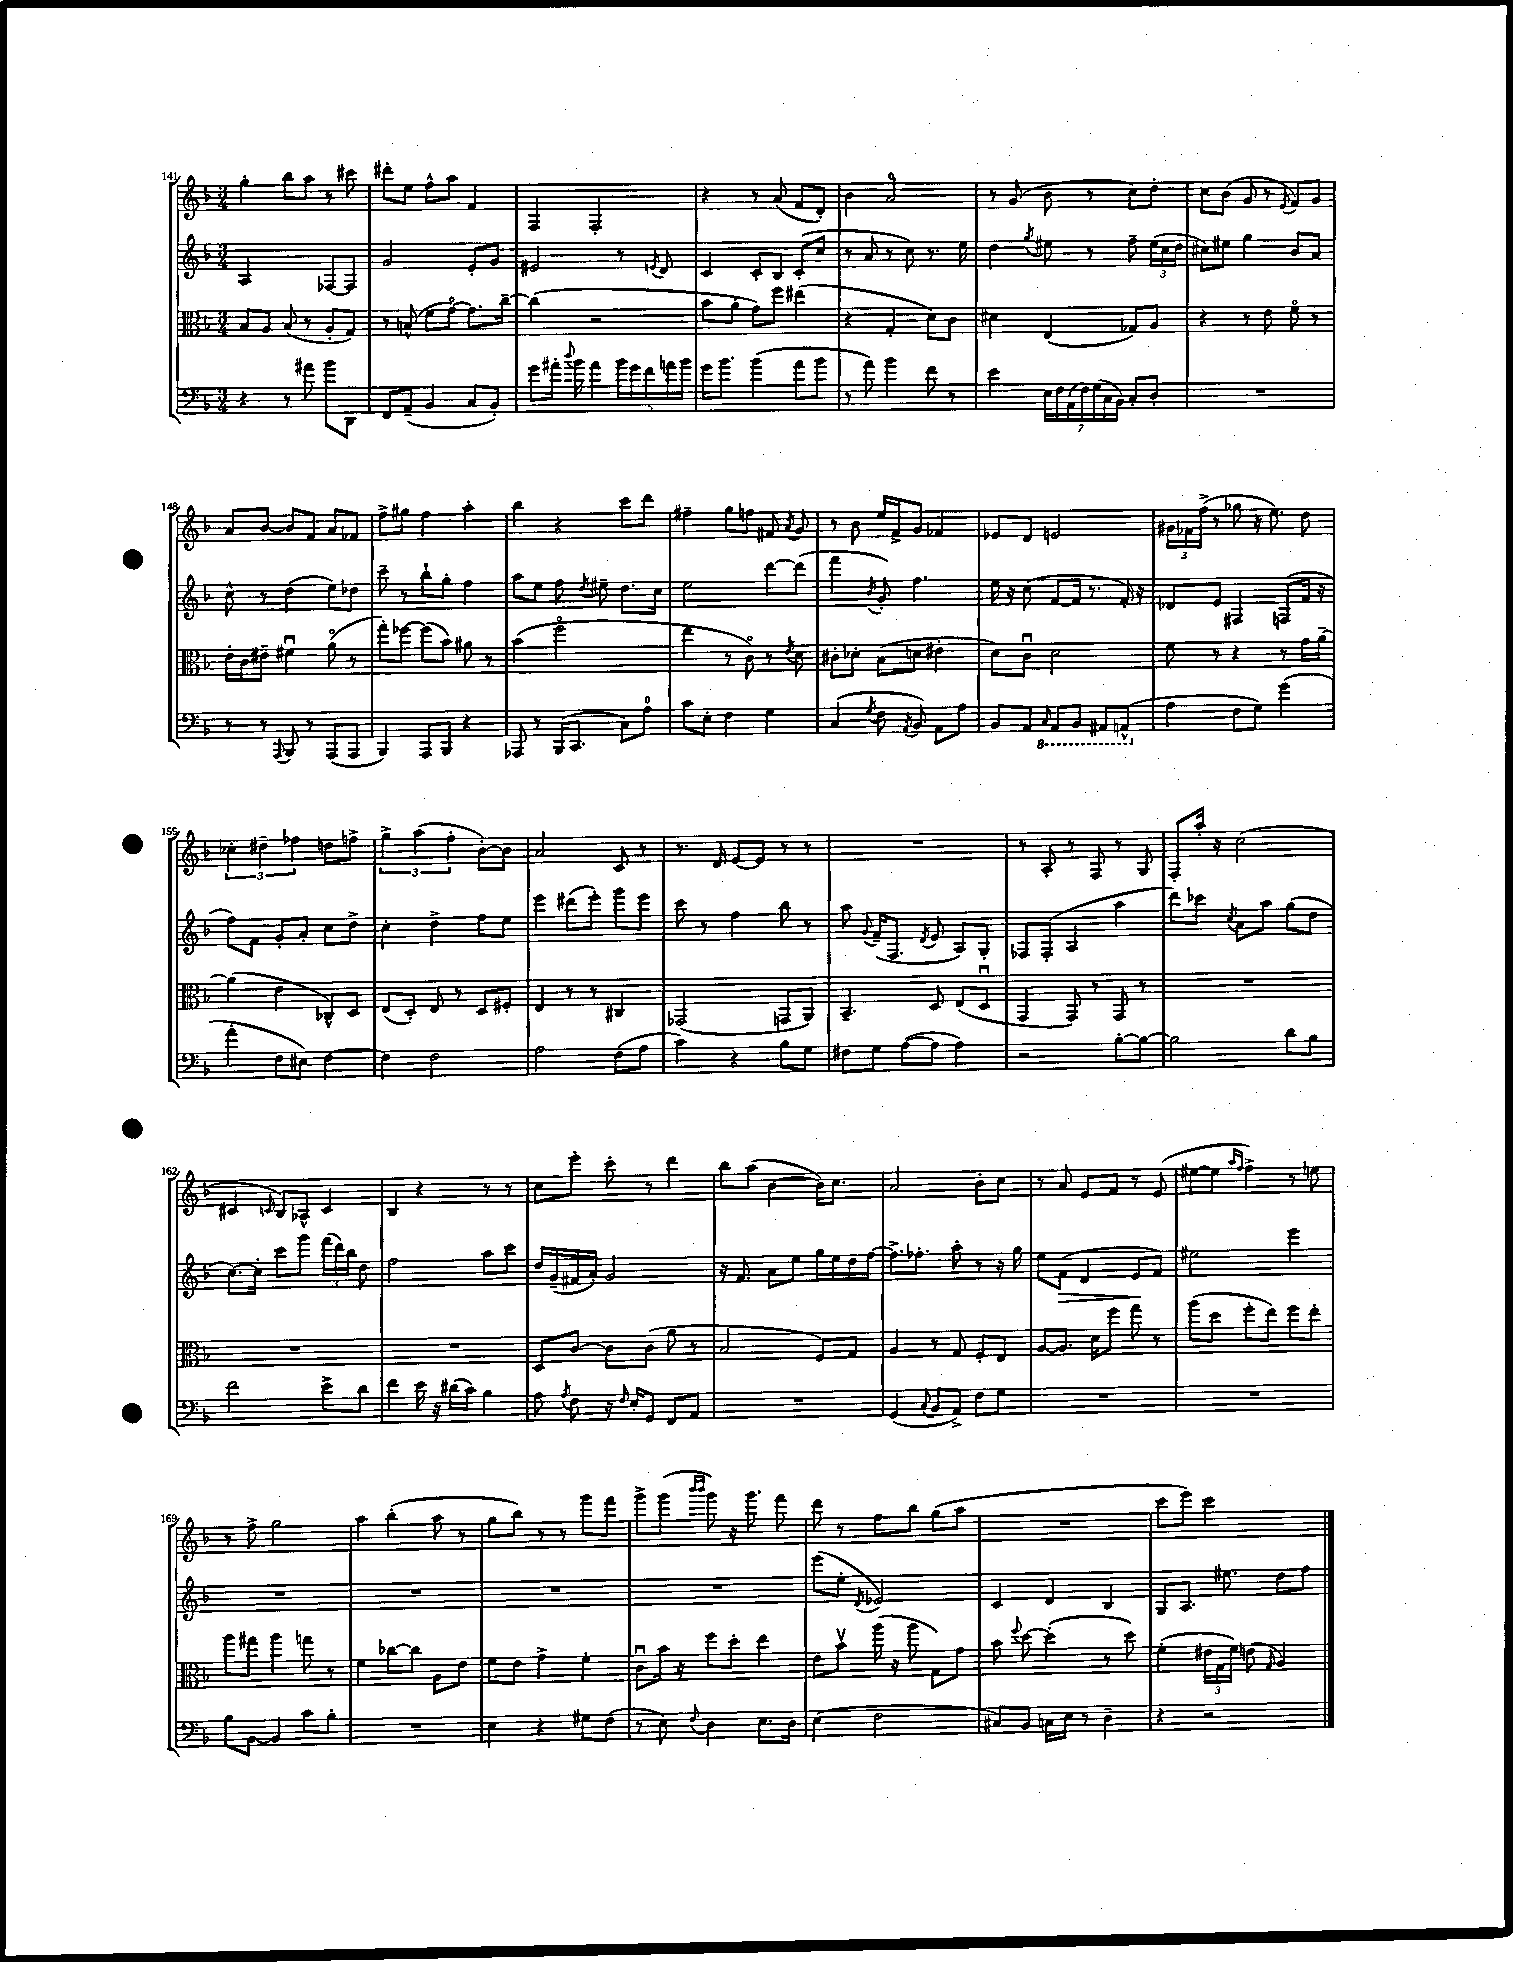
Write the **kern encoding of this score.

**kern	**kern	**kern	**kern
*staff4	*staff3	*staff2	*staff1
*clefF4	*clefC3	*clefG2	*clefG2
*k[b-]	*k[b-]	*k[b-]	*k[b-]
*M3/4	*M3/4	*M3/4	*M3/4
4r	8B-	2A	4gg'
.	8A	.	.
8r	(8B-	.	8bb-
8a#	8r	.	8aa
8b-	8A'	[8F-	8r
8DD	8G)	8F-]	8ccc#
=	=	=	=
8FF	8r	2g	8ddd#'
(8AA~	(8B^^	.	8ee
4BB-	8f	.	8ff^^
.	[8go)	.	8aa
8C	8.g]	8e'	4f
8BB-')	.	8g	.
.	[16cc~	.	.
=	=	=	=
8g	(4cc]	2e#	4F
16a#'	.	.	.
8qqdd	.	.	.
16b-	.	.	.
4a#	2r	.	2F'
20b-	.	8r	.
20g	.	.	.
20f	.	.	.
.	.	8qe	.
.	.	8d	.
20a	.	.	.
20b-	.	.	.
=	=	=	=
16g	8b-	4c	4r
8.b-	.	.	.
.	8a'	.	.
(4b-	8g)	8c'	8r
.	8ff	8B-	(8a
8a	(4ee#	(8c'	8f
8b-	.	8cc	8d')
=	=	=	=
8r	4r	8r	4b-
8a)	.	8a	.
4b-	4G'	8r	2a
.	.	8cc)	.
8f	8d)	8.r	.
8r	8c	.	.
.	.	16ee	.
=	=	=	=
4e	4d#	4dd	8r
.	.	.	(8g
.	.	8qgg	.
28E	(4E	8ee#	8b-
28F	.	.	.
(28AA	.	.	.
28F)	.	.	.
.	.	8r	8r
(28G	.	.	.
28C	.	.	.
28BB-)	.	.	.
8C'	8G-)	8ff~	8cc)
8D'	8A	(24ee#	8dd'
.	.	24cc	.
.	.	24dd	.
=	=	=	=
2.r	4r	8cc#)	8cc
.	.	8ee#	(8b-
.	8r	4gg	8g
.	8e	.	8r
.	.	.	8qe
.	8fo	8b-	8f)
.	8r	8a	8g
=	=	=	=
8r	16e'	8cc^^	8a
.	16c	.	.
8r	8e#~	8r	[8b-
8qqAAA	.	.	.
8BBB-	4f#u	(4dd	8b-]
8r	.	.	8f
(8AAA	(8ao	8ee)	8a
8AAA	8r	8dd-	8f-
=	=	=	=
4BBB-)	8gg')	8ccc~	8ff^
.	[8ff-	8r	8gg#
8AAA	(8ff-]	8bb-`	4ff
8BBB-	8b-)	8gg'	.
4r	8a#	4ff	4aa'
.	8r	.	.
=	=	=	=
8AAA-	(4b-	8aa	4bb-
8r	.	8ee	.
(16BBB-	2ffo	8ff	4r
8.CC	.	.	.
.	.	8qdd	.
.	.	8ee#~	.
8C)	.	8.dd	8ccc
8A	.	.	8ddd
.	.	16cc	.
=	=	=	=
8c	4ee	2ee	4ff#~
8E'	.	.	.
4F	8r	.	8gg
.	8co)	.	8ff
4G	8r	[8ddd	8f#
.	8qe	.	8qa
.	8d	(8ddd]	8g
=	=	=	=
(4C	8c#'	4fff	8r
.	8d-'	.	8b-
8qG	.	8qb-	.
8F	(8B-	8g')	16ee
.	.	.	16f^
8qAA	.	.	.
8BB-)	8d	4.ff	8g
8AA	4e#'	.	4f-
8A	.	.	.
=	=	=	=
8BB-	8d)	16ee	8e-
.	.	16r	.
8AA	8cu	(8cc	8d
16qqCC	.	.	.
8AAA	2d	[8f	2e
8BBB-	.	16f]	.
.	.	8.r	.
8AAA#	.	.	.
(8AAA^^	.	16f')	.
.	.	16r	.
=	=	=	=
4A	8f	8d-	24g#
.	.	.	24f-
.	.	.	(24ff^
.	8r	8e	8r
8F	4r	4F#	8gg-
8G)	.	.	16r
.	.	.	8.ee)
(4g	8r	(8F	.
.	16g	16f	8dd
.	[16a~	16r	.
=	=	=	=
4a'	(4a]	8ff)	6cc-'
.	.	8f	.
.	.	.	6dd#~
8F	4e	8g'	.
.	.	.	6ff-
8E#)	.	8a'	.
[4F	8C-^^)	8cc	8dd
.	8D	8dd^	8ff^
=	=	=	=
4F]	(8E	4cc'	6gg^
.	8D')	.	.
.	.	.	(6aa
2F	8E	4dd^	.
.	.	.	6ff'
.	8r	.	.
.	8D	8ff	[8b-')
.	8F#'	8ee	8b-]
=	=	=	=
2A	4E	4eee	2a
.	8r	(8ddd#	.
.	8r	8eee')	.
(8F	4C#	8ggg	8c
8A	.	8eee	8r
=	=	=	=
4c)	(2GG-	8ccc	8.r
.	.	8r	.
.	.	.	16d
4r	.	4ff	[8e
.	.	.	8e]
8B-	8GG	8bb-	8r
8G	8AA)	8r	8r
=	=	=	=
8F#	4.BB-~	8aa	2.r
.	.	8qqg	.
8G	.	(16f~	.
.	.	8.F	.
([8A	.	.	.
.	.	8qd	.
8A]	8D	8e	.
4A)	(8E	8A)	.
.	8Du	8G'	.
=	=	=	=
2r	4GG	8F-	8r
.	.	(8F-'	8A'
.	8GG)	4A	8r
.	8r	.	8F
[8B-'	8GG	4aa	8r
8B-_	8r	.	8G
=	=	=	=
2B-]	2.r	8ddd)	8F'
.	.	8ccc-	16aa'
.	.	.	16r
.	.	8qcc	.
.	.	8a	(2cc
.	.	8aa	.
8d	.	(8gg	.
8B-	.	8dd	.
=	=	=	=
2f	2.r	[8.cc)	4c#
.	.	16cc']	.
.	.	.	16qqc
.	.	8ccc	8B-)
.	.	8ggg	8A-^^
8e^	.	(24fff	4c
.	.	24ddd)	.
.	.	24bb-	.
8d	.	8dd	.
=	=	=	=
4f	2.r	2ff	4B-
16e	.	.	4r
16r	.	.	.
(16d#	.	.	.
16c)	.	.	.
4B-	.	8aa	8r
.	.	8ccc	8r
=	=	=	=
8A	8D	16dd	8cc
.	.	(16g~	.
8qA	.	.	.
8F	[8c	16f#	8eee'
.	.	16a')	.
16r	8c]	2g	8ccc'
16qqF	.	.	.
16E'	.	.	.
8GG	(8c	.	8r
8FF	8a	.	4ddd
8AA	8r	.	.
=	=	=	=
2.r	2B-	16r	8bb-
.	.	8.f	.
.	.	.	(8aa
.	.	8a	[4b-
.	.	8ee	.
.	8F)	16gg	16b-])
.	.	16ee	8.cc
.	8G	16dd	.
.	.	[16ff	.
=	=	=	=
(4GG	4A	8.ff^]	2a
.	.	8.ff-'	.
8qqC	.	.	.
8BB-	8r	.	.
8AA^)	8G	8aa'	.
8F	8F'	8r	8b-'
8G	8E	16r	8cc
.	.	16gg	.
=	=	=	=
2.r	[8A	8ee	8r
.	8.A]	(8f	8a
.	.	4d	8e
.	16d	.	.
.	8ff	.	8f
.	8gg	8e	8r
.	8r	8f)	(8e
=	=	=	=
2.r	(8aa	2ee#	[8ee#
.	8dd	.	8ee#]
.	.	.	16qqaa
.	.	.	16qqff
.	8ff'	.	4ff^)
.	8ee)	.	.
.	8ff	4eee	8r
.	8ee'	.	8ee
=	=	=	=
8B-	8aa	2.r	8r
[8BB-	8gg#	.	8ff^
4BB-]	4aa	.	2gg
8c	8gg	.	.
8B-'	8r	.	.
=	=	=	=
2.r	4f	2.r	4aa
.	[8cc-	.	(4bb-'
.	8cc-]	.	.
.	8A	.	8aa
.	8e	.	8r
=	=	=	=
4E	8f	2.r	8gg
.	8e	.	8bb-)
4r	4g^	.	8r
.	.	.	8r
8G#	4f'	.	8ggg
(8F	.	.	8fff
=	=	=	=
8r	8cu	2.r	8ggg^
8E)	16b-	.	(8ggg
.	16r	.	.
.	.	.	16qqbbb-
8qqF	.	.	16qqbbb-
4D	8ff	.	8ggg)
.	8dd'	.	16r
.	.	.	8.ggg
8.E	4ee	.	.
.	.	.	8fff
16D	.	.	.
=	=	=	=
(4E	8e	(8eee	8ddd
.	8b-v	8ee'	8r
.	.	8qd	.
2F	(16aa	2e-)	8ff
.	16r	.	.
.	8aa	.	8bb-
.	8G)	.	(8gg
.	8g	.	8aa
=	=	=	=
8C#)	8b-	4c	2.r
.	8qqff	.	.
8BB-	[8dd	.	.
16C	(4dd']	4d	.
16E	.	.	.
8r	.	.	.
4D~	8r	4B-	.
.	8dd)	.	.
=	=	=	=
4r	(4f'	8G	8ccc
.	.	8.A	8eee)
2r	24e#	.	2ccc
.	24G	.	.
.	.	8.ee#	.
.	24f)	.	.
.	(8e	.	.
.	16qqG	.	.
.	4A)	8dd	.
.	.	8ff	.
==	==	==	==
*-	*-	*-	*-
